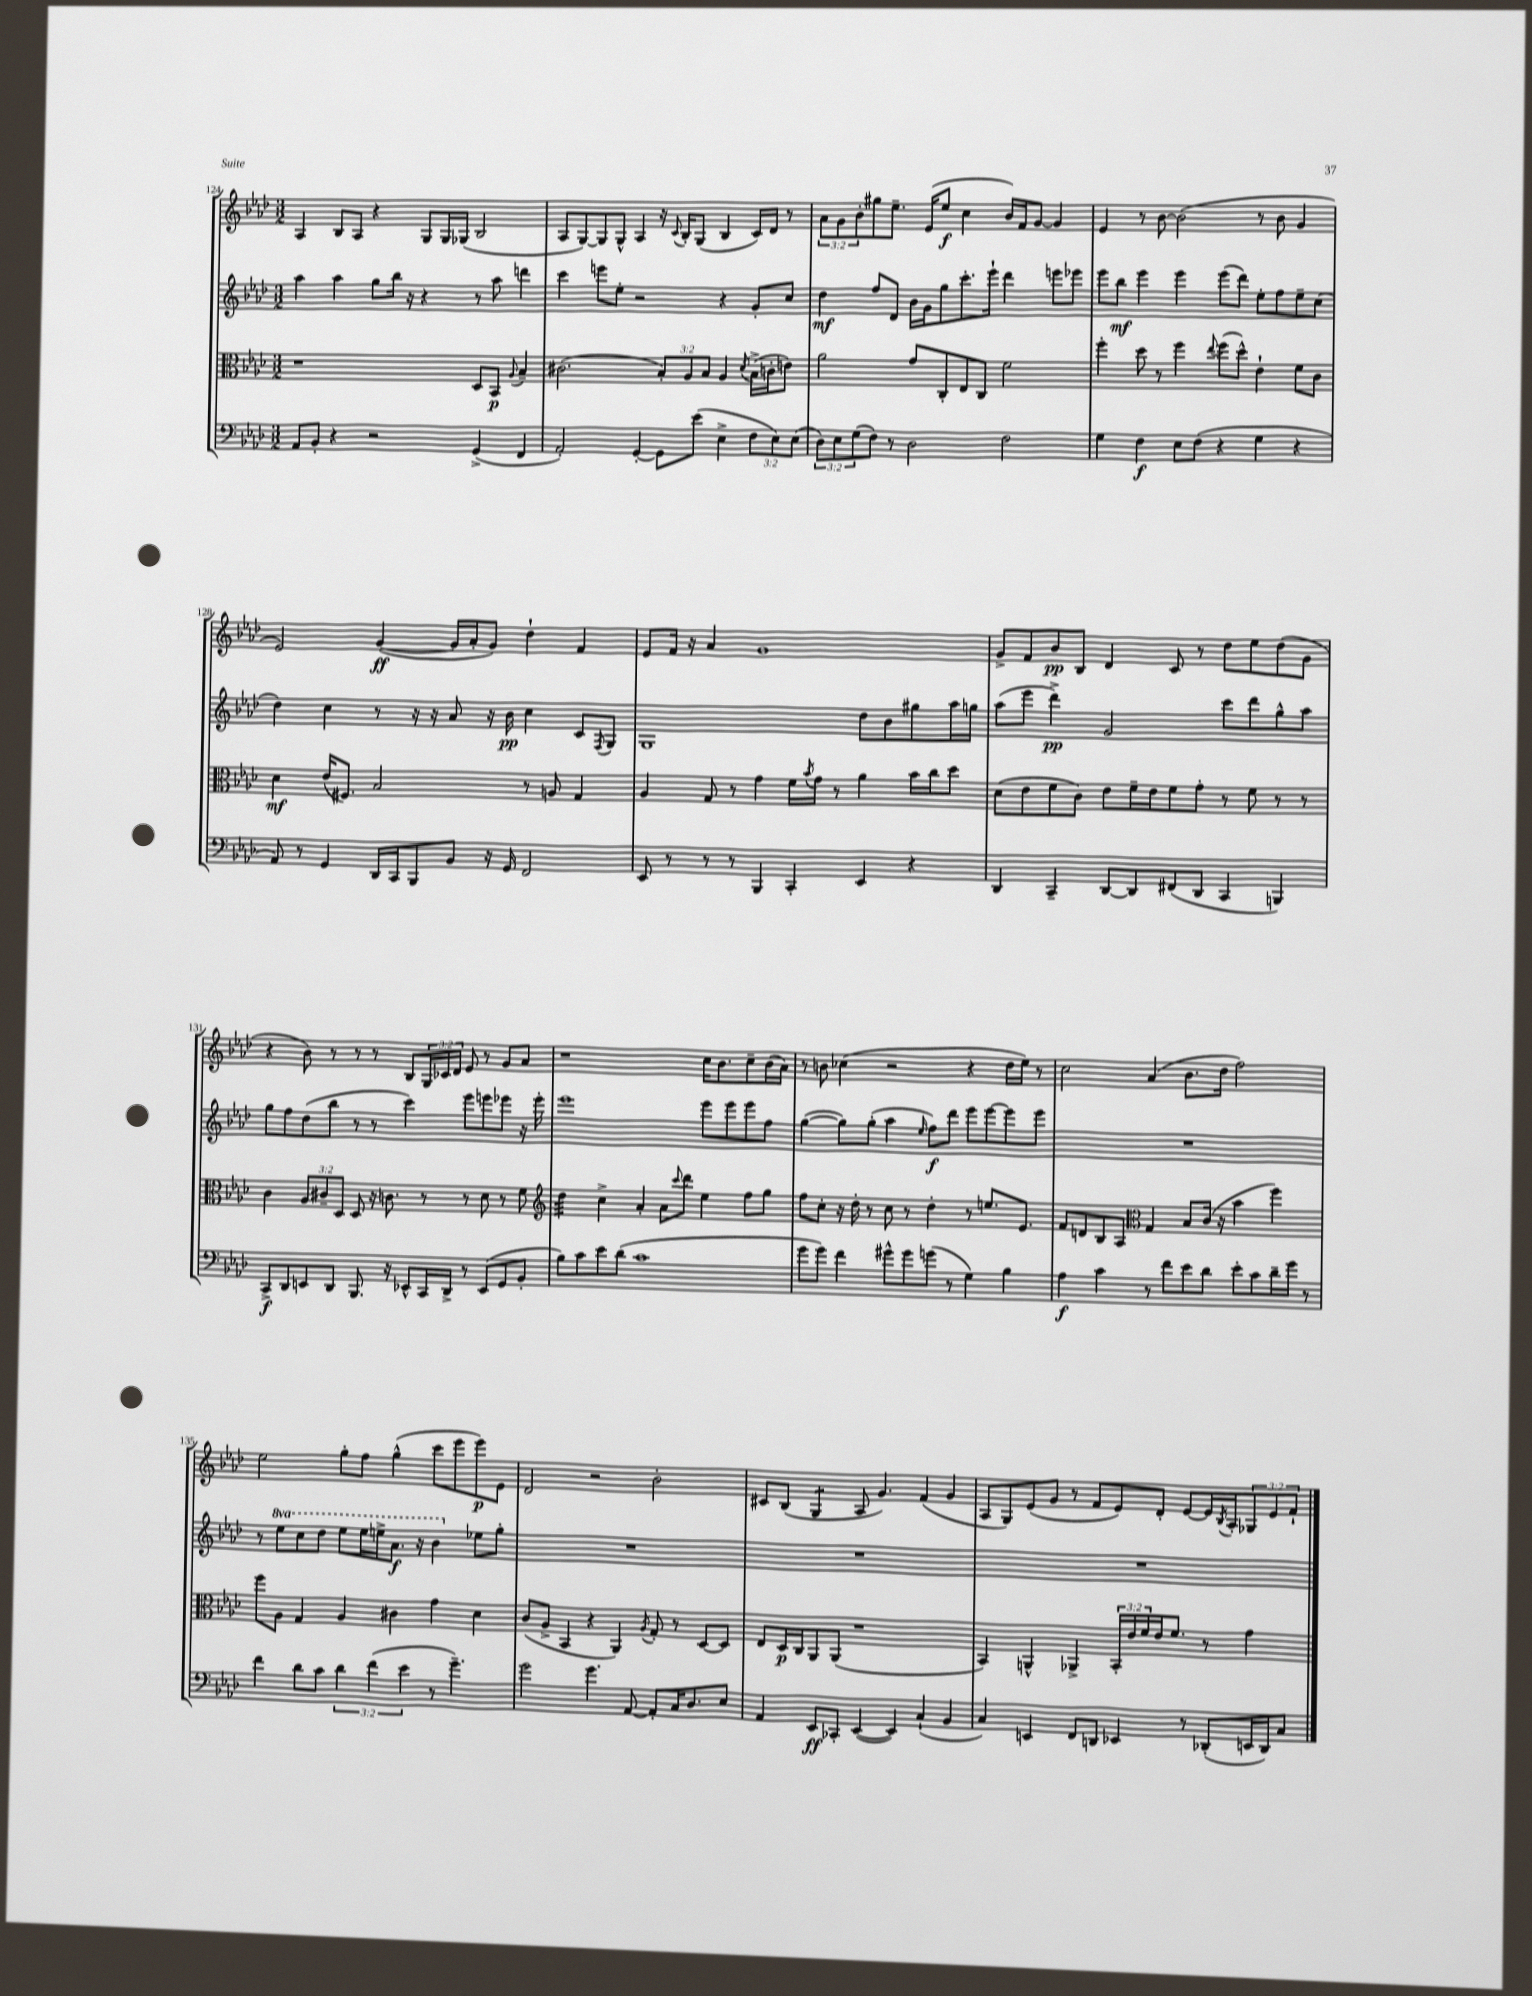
<<
\new StaffGroup <<
\new Staff = "s0" {
    \clef treble \key aes \major \numericTimeSignature \time 3/2 \override Staff.TupletNumber.text = #tuplet-number::calc-fraction-text
    aes4 bes8 aes8 r4 g8 g16 ges16( bes2 |
    aes8 g8~) g8 g8-^ aes4 r16 \appoggiatura { c'8 } bes16-. g8( bes4 c'16) des'16 r8 |
    \tuplet 3/2 { aes'8 g'8 bes'8-. } gis''8 ees''8.-- ees'16( ees''8\f c''4 bes'16) f'16 g'8~ g'4 |
    ees'4 r8 bes'8~ bes'2( r8 bes'8 g'4 |
    ees'2) g'4~\ff( g'16 aes'16-. g'8) des''4-! f'4 |
    ees'8 f'16 r16 aes'4 g'1 |
    g'8-> f'8 bes'8\pp bes8 des'4 c'8 r8 des''8 ees''8 des''8( g'8 |
    r4 bes'8) r8 r8 r8 bes8 \tuplet 3/2 { g16 ces'16 des'16 } ees'8 r8 g'8 aes'8 |
    r1 c''16 bes'8. c''8-- bes'16( aes'16) |
    r8 b'8 ces''4( r2 r4 des''16 ees''16) r8 |
    c''2 aes'4( bes'8. des''16 f''2) |
    ees''2 g''8-. f''8 g''4-^( c'''8 ees'''8 ees'''8\p) ees'8 |
    des'2 r2 bes'2-. |
    cis'8 bes8( g4:8 aes8 g'4.) f'4( g'4 |
    aes8 g8) ees'8( g'8 r8 f'8 ees'8) des'8-. ees'8~ ees'16 \acciaccatura { bes8 } aes16-. \tuplet 3/2 { ges8 ees'8 f'8-! } \bar "|." |
}
\new Staff = "s1" {
    \clef treble \key aes \major \numericTimeSignature \time 3/2 \set Staff.ottavationMarkups = #ottavation-simple-ordinals
    aes''4 aes''4 g''8 bes''16 r16 r4 r8 aes''8 d'''4 |
    c'''4 e'''8 ees''8-. r2 r4 g'8-. c''8 |
    des''4\mf f''8 des'8 bes'16 g'16 g''8 c'''8.-. ees'''16-! des'''4 e'''8 ees'''8 |
    ees'''8 bes''8\mf ees'''4 ees'''4 ees'''8( des'''8) ees''8-. f''8 ees''8-- c''8( |
    des''4) c''4 r8 r16 r16 aes'8 r16 bes'16\pp c''4 c'8 \acciaccatura { f8 } g8 |
    g1 des''8 bes'8 gis''8 aes''16 g''16 |
    aes''8( ees'''8 des'''4->\pp) g'2 c'''8 des'''8 g''8-^ aes''8 |
    g''8 f''8 des''8( bes''8 r8 r8 c'''4) ees'''8 e'''8 ees'''8 r16 ees'''16-. |
    ees'''1 ees'''8 ees'''8 ees'''8 f''8 |
    g''4~( g''8) g''8-.( aes''4 \grace { ees''16 } f''8\f) des'''8 ees'''8 ees'''8~ ees'''8 ees'''8 |
    R1. |
    r8 \ottava #1 ees'''8 c'''8 des'''8 ees'''8 ees'''16 e'''16-> aes''8.\f r16 bes''4 \ottava #0 ees''!8 g''8-. |
    R1. |
    R1. |
    R1. \bar "|." |
}
\new Staff = "s2" {
    \clef alto \key aes \major \numericTimeSignature \time 3/2 \override Staff.TupletNumber.text = #tuplet-number::calc-fraction-text
    r1 des8 bes,8\p \appoggiatura { aes8 } bes4-- |
    cis'2.( \tuplet 3/2 { bes8-.) aes8 bes8 } aes4 \acciaccatura { des'8 } bes16->( c'16-. e'8) |
    aes'2 g'8 c8-. ees8 c8 f'2 |
    f''4-. des''8 r8 f''4 \appoggiatura { ees''8 } f''8( des''8-^) ees'4-! f'8 c'8 |
    des'4\mf ees'16( fis8.) bes2 r8 a8 g4 |
    aes4 g8 r8 g'4 f'16 \acciaccatura { bes'8 } g'16 r8 aes'4 bes'16 c''16 des''8 |
    des'8( ees'8 f'8 c'8) ees'8 f'16-- ees'16 f'8 g'8-. r8 f'8 r8 r8 |
    c'4 \tuplet 3/2 { aes8 cis'8-- des8 } des8 r16 c'8. r8 r8 des'8 r8 f'8 |
    \clef treble des''4:32 c''4-> aes'4-. aes'8 \appoggiatura { c'''8 } des'''8 ees''4 f''8 g''8 |
    f''8 c''8-. r16 des''16-. r8 c''8 r8 des''4-. r8 e''8. ees'8. |
    f'8 d'8 bes8 aes8 \clef alto g4 bes8 c'16( r16 bes'4 f''4) |
    f''8 aes8 g4 aes4 cis'4 g'4 des'4 |
    c'8( aes8-> bes,4 r4 aes,4) \acciaccatura { aes8 } g8-. r8 des8~ des8 |
    ees8 des16\p c16 aes,8 aes,8( r1 |
    bes,4) a,4-^ aes,4-> \tuplet 3/2 { bes,16-. ees'16 f'16 } ees'16 f'8. r8 g'4 \bar "|." |
}
\new Staff = "s3" {
    \clef bass \key aes \major \numericTimeSignature \time 3/2 \override Staff.TupletNumber.text = #tuplet-number::calc-fraction-text
    aes,8 bes,8-. r4 r2 g,4->( f,4 |
    aes,2-.) g,4~-. g,8 ees'8( ees4-> \tuplet 3/2 { f8 ees8) ees8( } |
    \tuplet 3/2 { des8) ees8 g8( } f8) r8 des2 f2 |
    g4 f4\f ees8 f8( r4 g4 r4 |
    aes,8) r8 g,4 des,16 c,16 bes,,8 bes,8 r16 g,16 f,2 |
    ees,8 r8 r8 r8 bes,,4 c,4-. ees,4 r4 |
    des,4 c,4-- des,8~ des,8 fis,8( des,8 c,4 b,,4) |
    c,8->\f des,8 e,8 des,8 bes,,8. r16 ees,8-^ c,16 des,16-> r8 ees,8( g,8 bes,8-. |
    bes8) c'8 ees'8 des'8( c'1 |
    g'8 g'8) f'4 gis'8-^ gis'8 g'8( r8 g4) bes4 |
    aes4\f c'4 r8 f'8 ees'8 des'8 ees'8-. c'8 des'16-- g'16 r8 |
    f'4 des'8 c'8 \tuplet 3/2 { des'4 f'4( ees'4 } r8 g'4.--) |
    g'2 g'4. aes,8~ aes,8-. c16 des8. ees8 |
    aes,4 ees,8\ff ces,8-. ees,4~( ees,4) c4-!( bes,4 |
    c4) e,4 f,8 d,8 ees,4 r8 des,8-.( e,16 des,16) c8 \bar "|." |
}
>>
>>
\layout { \context { \Score currentBarNumber = #124 } }
